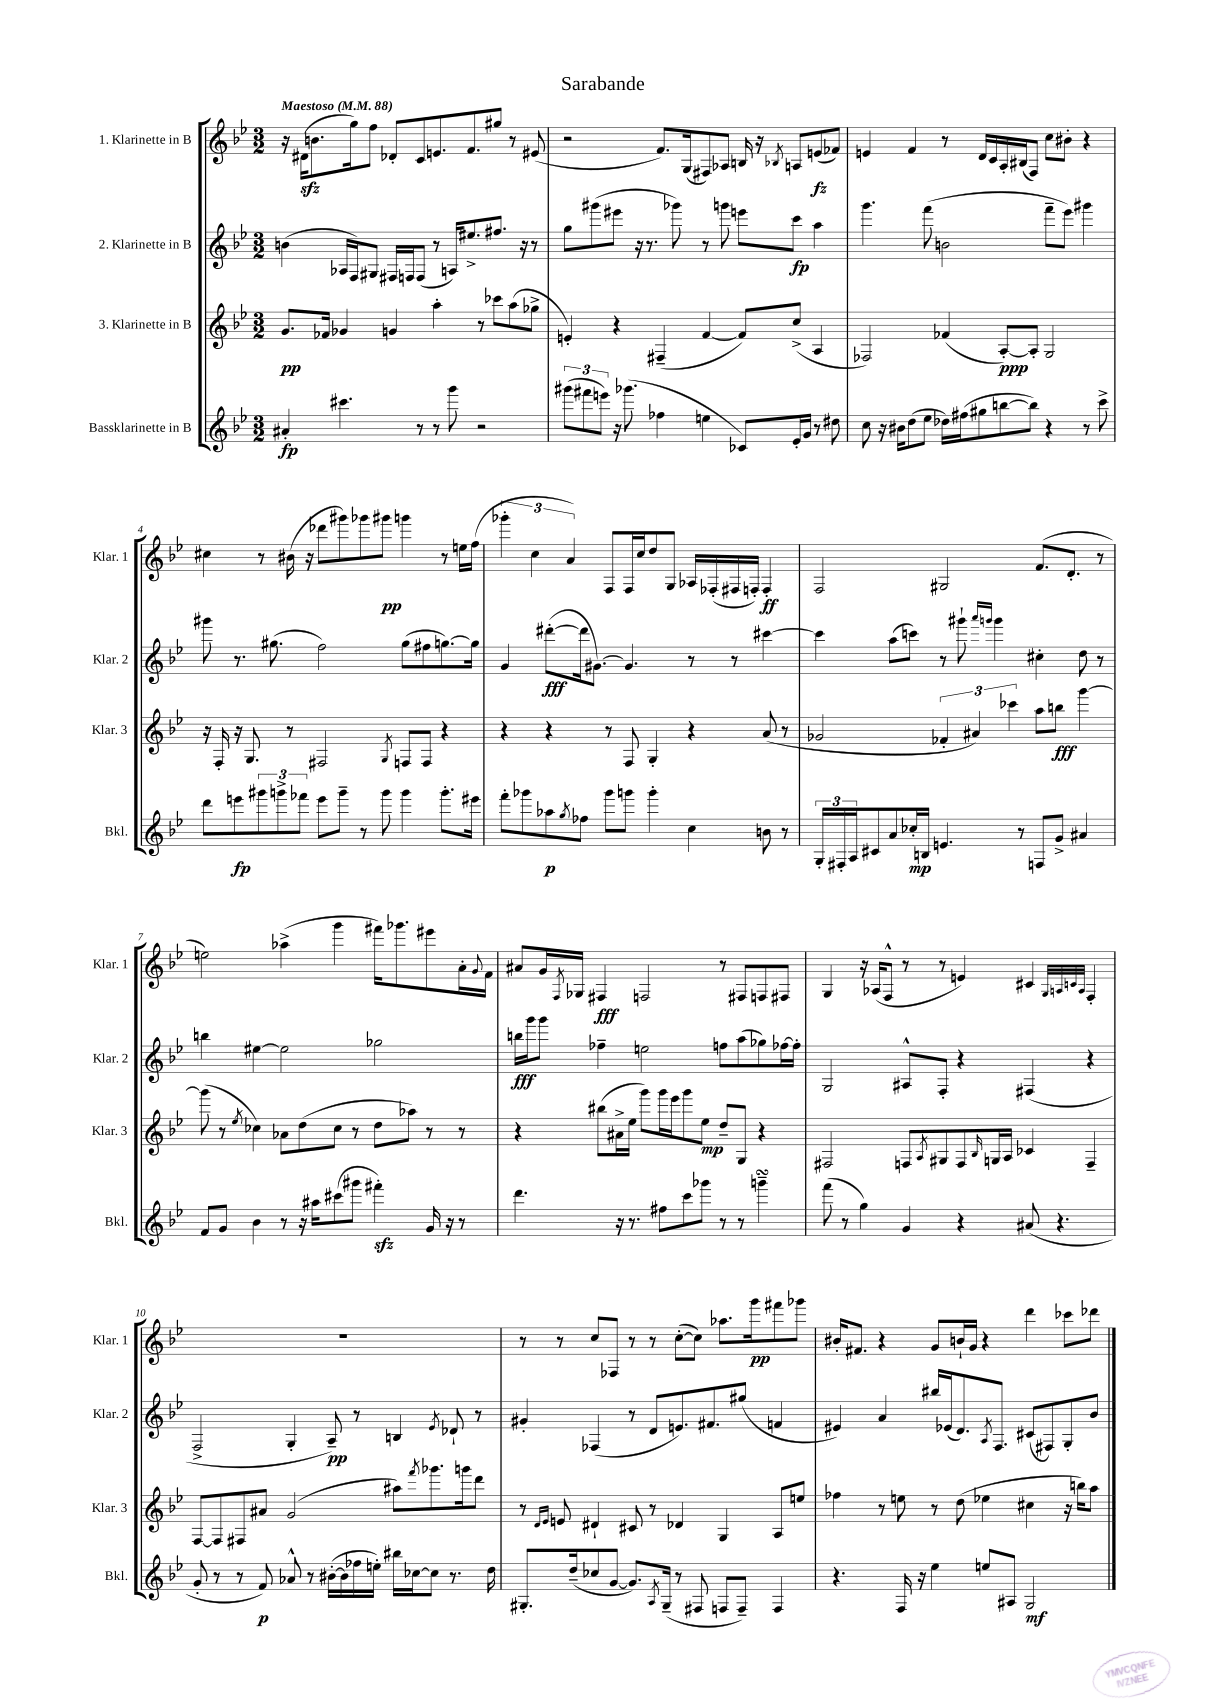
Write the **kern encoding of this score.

**kern	**kern	**kern	**kern
*staff4	*staff3	*staff2	*staff1
*clefG2	*clefG2	*clefG2	*clefG2
*k[b-e-]	*k[b-e-]	*k[b-e-]	*k[b-e-]
*M3/2	*M3/2	*M3/2	*M3/2
*MM88	*MM88	*MM88	*MM88
4a#'	8.g	(4b	16r
.	.	.	(16d#
.	.	.	8.b
.	16f-	.	.
4.ccc#	4g-	16A-	.
.	.	16F)	16gg)
.	.	8G#	8ff
.	4g	16F#	8d-'
.	.	16F	.
8r	.	(8F	8c
8r	4aa'	8r	8.e
8ggg	.	16A)	.
.	.	8.ee#^	8.f
2r	8r	.	.
.	8ccc-	8.ff#	8gg#
.	(8aa	.	8r
.	.	16r	.
.	8gg-^	8r	(8e#
=	=	=	=
(12ggg#	4e')	8gg	2r
12fff#	.	.	.
.	.	(8ggg#	.
12eee)	.	.	.
16r	4r	8eee#	.
(8.ggg-	.	.	.
.	.	16r	.
.	.	8.r	.
4ff-	(4F#~	.	8.f)
.	.	8ggg-)	.
.	.	.	(16G
4ee	[4f	8r	8F#)
.	.	8ggg	8A-
8c-)	8f])	8eee	16B
.	.	.	16r
.	.	.	8qB-
16e-'	(8cc^	8ccc	8A
16g	.	.	.
8r	4A	4aa	(8e
8dd#	.	.	8f-)
=	=	=	=
8cc	2F-)	4.ggg	4e
16r	.	.	.
16b#	.	.	.
(8dd	.	.	4f
8ee-	.	(8fff	.
16dd-)	(4f-	2b	8r
(16ff#	.	.	.
8gg#	.	.	16d
.	.	.	16c
[8bb	[8A')	.	16A'
.	.	.	(16B#
8bb])	8A']	.	8F)
4r	2G	8fff~	8cc
.	.	8eee-)	8b#'
8r	.	4ggg#	4r
8ccc^	.	.	.
=	=	=	=
8ddd	16r	8ggg#	4cc#
.	16F'	.	.
8eee	16r	8.r	.
.	8.G	.	.
12ggg#	.	.	8r
.	.	(8.gg#	.
12ggg^	.	.	.
.	8r	.	(16b#
12fff-	.	.	.
.	.	.	16r
8eee	2F#	2ff)	8ddd-
8ggg~	.	.	8ggg#)
8r	.	.	8ggg-
8ggg	.	.	8ggg#
.	8qG	.	.
4ggg	8F	(8gg#	4ggg
.	8F	8ff#	.
8.ggg'	4r	[8.gg)	8r
.	.	.	16ee
16eee#	.	16gg]	(16ff
=	=	=	=
8fff'	4r	4g	6ggg-'
8ggg-	.	.	.
.	.	.	6cc
8aa-	4r	([8ddd#'	.
.	.	.	6a)
8qgg	.	.	.
8ff-	.	16ddd#]	.
.	.	[8.g#)	.
8ggg-	8r	.	8F
8ggg	8F	4.g#]	16F
.	.	.	16cc
4ggg'	4G'	.	8dd
.	.	.	8G
4cc	4r	8r	16A-
.	.	.	(16F-'
.	.	8r	16F#
.	.	.	16F')
8b	(8a	[4ccc#	4F'
8r	8r	.	.
=	=	=	=
24G'	2g-	4ccc#]	2F
24F#'	.	.	.
24A	.	.	.
8c#	.	.	.
8a	.	(8aa	.
16cc-'	.	8ccc)	.
16B	.	.	.
4.e	6f-'	8r	2G#
.	.	8ggg#`	.
.	6a#)	.	.
.	.	16qqaaa	.
.	.	16qqggg	.
.	.	4ggg	.
.	6ccc-	.	.
8r	.	.	.
8F	8aa	4cc#'	(8.f
8g^	8bb	.	.
.	.	.	8.d'
4a#	[4ggg	8dd	.
.	.	8r	8r
=	=	=	=
8f	(8ggg]	4bb	2ee)
8g	8r	.	.
.	8qee-	.	.
4b-	4cc-)	[4ee#	.
8r	8a-	2ee#]	(4aa-^
16r	(8dd	.	.
16aa#	.	.	.
(8ccc#	8cc-	.	4ggg
8ggg#	8r	.	.
4fff#')	8dd	2gg-	16fff#)
.	.	.	8.ggg-
.	8aa-)	.	.
16g	8r	.	8eee#
16r	.	.	.
8r	8r	.	16a'
.	.	.	8qqg
.	.	.	16f
=	=	=	=
4.ddd	4r	16bb	8a#
.	.	16ggg	.
.	.	8ggg	16g
.	.	.	8qF
.	.	.	16G-
.	(8bb#	4ff-~	4F#
16r	16a#^	.	.
8.r	16ee-	.	.
.	8ggg)	2ee	2F
8ff#	16ggg	.	.
.	16eee-	.	.
8ccc	8ggg	.	.
8ggg-	8ee-	.	.
8r	8dd~	8ff	8r
8r	8G	(8aa	8F#
4ggg~	4r	8gg-)	8F
.	.	[16ff-	8F#
.	.	16ff-']	.
=	=	=	=
(8fff	2F#	2G	4G
8r	.	.	.
4gg)	.	.	16r
.	.	.	(16A-
.	.	.	8F^^
4g	8F	8A#^^	8r
.	8qA	.	.
.	8G#	8F'	8r
4r	8F	4r	4e)
.	16qqB-	.	.
.	16G	.	.
.	16A	.	.
(8a#	4c-	(4F#	4c#
4.r	.	.	.
.	.	.	32qqG
.	.	.	32qqA
.	.	.	32qqc
.	.	.	32qqA
.	4F~	4r	4F'
=	=	=	=
8g'	[8F	2F^	1.r
8r	8F]	.	.
8r	8F#	.	.
8f)	8a#	.	.
8a-^^	(2g	4G'	.
8r	.	.	.
([16b#'	.	8A~)	.
16b#]	.	.	.
16ff-	.	8r	.
16ee')	.	.	.
16bb#	8aa#)	4B	.
[16cc-	.	.	.
.	8qfff	.	.
8cc-]	8.ggg-	.	.
.	.	8qe-	.
8.r	.	8d-`	.
.	16ggg	.	.
.	8ddd	8r	.
16dd	.	.	.
=	=	=	=
8.G#'	8r	4g#'	8r
.	16qqd	.	.
.	16qqe-	.	.
.	8e	.	8r
(16dd~	.	.	.
8cc-	4d#`	(4F-	8cc
[8g	.	.	8F-
8.g])	8c#	8r	8r
.	8r	8d	8r
8qA	.	.	.
(16G#~	.	.	.
8r	4d-	8.e)	([8cc'
8F#	.	.	8cc])
.	.	8.f#	.
8F	4G	.	8.aa-
8F~)	.	(8gg#	.
.	.	.	16ggg
4F	8A	4f	8fff#
.	8ee	.	8ggg-
=	=	=	=
4.r	4ff-	4e#)	16b#'
.	.	.	8.f#
.	8r	4a	4r
16F	8ee	.	.
16r	.	.	.
4ee-	8r	16bb#	8g
.	.	(16e-	.
.	(8dd	8.d)	16b`
.	.	.	16g
8ee	4ee-	.	4r
.	.	8qA	.
.	.	8.F	.
8A#	.	.	.
2G	4cc#	(8c#	4ddd
.	.	8F#)	.
.	16r	8G'	8ccc-
.	16bb)	.	.
.	8aa	8b-	8ddd-
==	==	==	==
*-	*-	*-	*-
